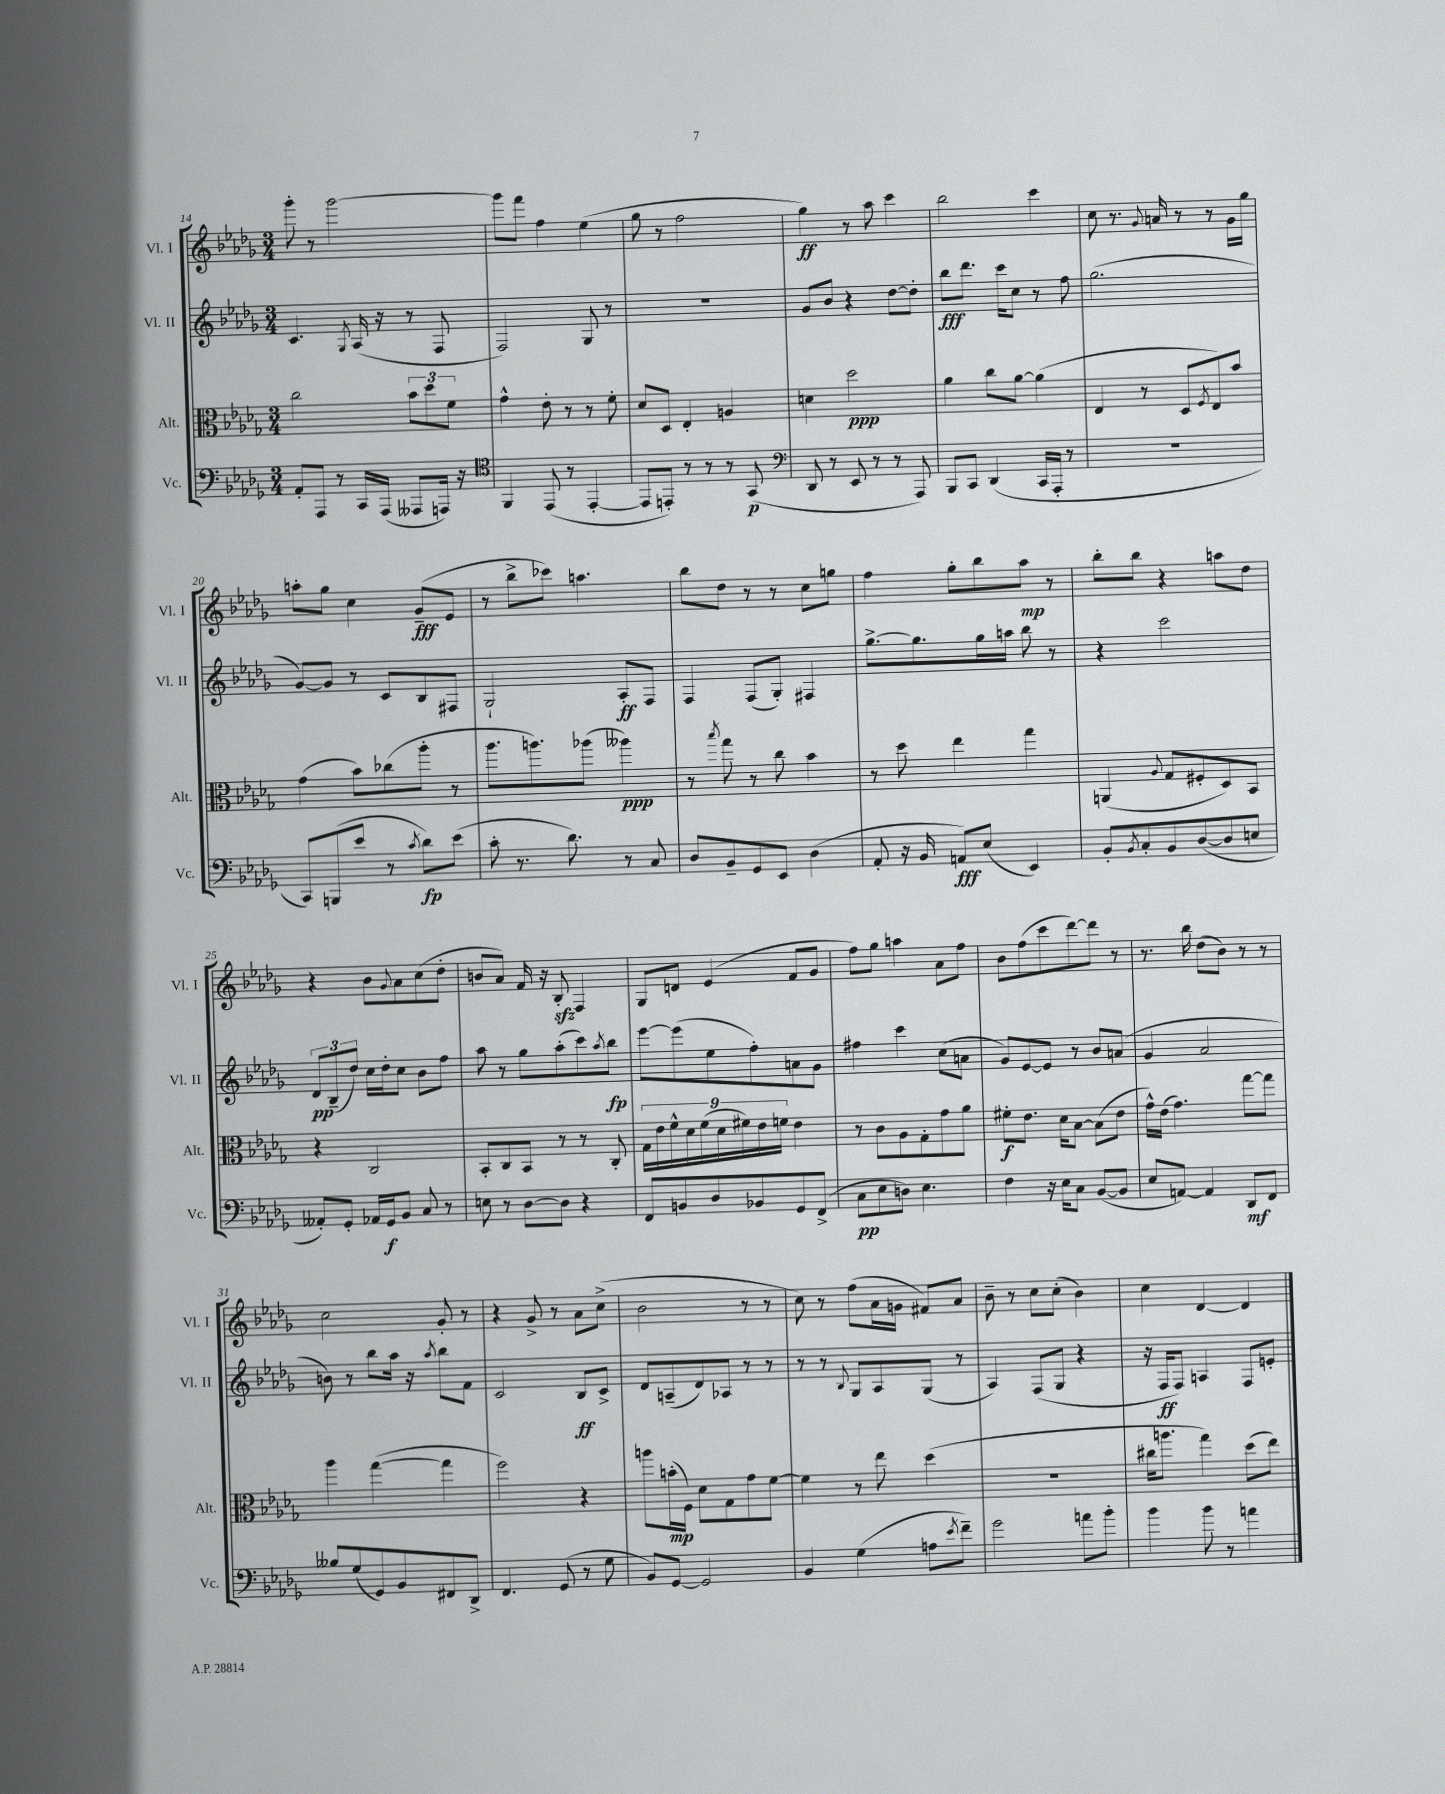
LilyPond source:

<<
\new StaffGroup <<
\new Staff = "s0" \with { instrumentName = "Vl. I" shortInstrumentName = "Vl. I" } {
    \clef treble \key des \major \numericTimeSignature \time 3/4
    ges'''8-. r8 ges'''2~ |
    ges'''8 f'''8 f''4 ees''4( |
    ges''8 r8 f''2 |
    ges''4\ff) r8 aes''8 c'''4 |
    bes''2 c'''4 |
    c''8 r8. \appoggiatura { ges'8 } a'16 r8 r8 ges'16 ges''16 |
    a''8-. ges''8 c''4 ges'8--\fff( ees'8 |
    r8 bes''8-> ces'''8) a''4. |
    bes''8 des''8 r8 r8 c''8 g''8 |
    f''4 ges''8-. bes''8 aes''8\mp r8 |
    bes''8-. bes''8 r4 a''8 des''8 |
    r4 bes'8 \appoggiatura { ges'8 } aes'8 c''8( des''8-. |
    b'8 aes'8) f'16 r16 bes8-.\sfz f4 |
    ges8 d'8 ees'4( f'8 ges'8 |
    f''8) ges''8 a''4 aes'8 f''8 |
    bes'8 f''8( c'''8 des'''8~) des'''8 r8 |
    r8. bes''16 des''8( bes'8) r8 r8 |
    c''2 ges'8-. r8 |
    r4 ges'8-> r8 aes'8 c''8->( |
    bes'2 r8 r8 |
    c''8) r8 f''8( aes'16 g'16 fis'8) aes'8 |
    bes'8-- r8 c''8 c''8-.( bes'4) |
    c''4 des'4~ des'4 \bar "|." |
}
\new Staff = "s1" \with { instrumentName = "Vl. II" shortInstrumentName = "Vl. II" } {
    \clef treble \key des \major \numericTimeSignature \time 3/4
    c'4. \acciaccatura { ges8 } aes16( r16 r8 f8 |
    f2) ges8 r8 |
    R2. |
    ges'8 bes'8 r4 des''8~ des''8-. |
    bes''8\fff des'''8. c'''16 c''8 r8 f''8 |
    ges''2.( |
    ges'8~) ges'8 r8 c'8 bes8 fis8 |
    ges2-! aes8-.\ff f8 |
    f4 f8( ges8-.) fis4 |
    ges''8.~-> ges''8. ges''16 a''16 bes''8 r8 |
    r4 c'''2 |
    \tuplet 3/2 { des'8\pp bes8--( des''8) } c''16 des''16-. c''8 bes'8 f''8 |
    aes''8 r8 ges''8 aes''8-.( c'''8) \acciaccatura { aes''8 } bes''8\fp |
    ees'''8~ ees'''8( ees''8 f''8-.) a'8 ges'8 |
    fis''4 c'''4 c''8( a'8 |
    ges'8) ees'8~ ees'8 r8 bes'8 a'8( |
    ges'4 aes'2 |
    b'8) r8 bes''8 aes''16 r16 \acciaccatura { aes''8 } bes''8 f'8 |
    c'2 bes8\ff c'8-> |
    des'8 a8--( des'8) aes8 r8 r8 |
    r8 r8 \appoggiatura { bes8 } ges8 aes8 ges8( r8 |
    aes4) f8( ges8 r4 |
    r16 f16\ff f8) a4 f8 e'8-. \bar "|." |
}
\new Staff = "s2" \with { instrumentName = "Alt." shortInstrumentName = "Alt." } {
    \clef alto \key des \major \numericTimeSignature \time 3/4
    c''2 \tuplet 3/2 { bes'8 des''8 f'8 } |
    ges'4-^ ees'8-. r8 r8 f'8-. |
    des'8 des8 ees4-. a4 |
    d'4 des''2\ppp |
    aes'4 c''8 aes'8~ aes'4( |
    ees4 r8 des8 \acciaccatura { f8 } ees8) bes'8 |
    ges'4( bes'8) ces''8( aes''8-. r8 |
    aes''8. a''8.) aes''8( aeses''4\ppp) |
    r8 \acciaccatura { bes''8 } ges''8 r8 c''8 bes'4 |
    r8 des''8 ees''4 ges''4 |
    a,4( \appoggiatura { aes8 } ges8 fis8-. des8) bes,8 |
    r4 c2 |
    bes,8-. c8 bes,8 r8 r8 c8-. |
    \tuplet 9/8 { ges16 ees'16 f'16-^ des'16 f'16( des'16 fis'16) ees'16 f'16 } ees'4 |
    r8 c'8 aes8 ges8-. ges'8 aes'8 |
    fis'8-.\f ees'8. des'16 bes8~ bes8( ees'8 |
    ges'16-^) ees'16( ges'4.) ges''8~ ges''8 |
    aes''4 ges''4~( ges''4 |
    f''2) r4 |
    a''8 b'16-.\mp( f16) des'8 ges8 ges'8 f'8~ |
    f'4 r8 ees''8 des''4( |
    R2. |
    cis''16 a''8. ges''4) des''8( ees''8) \bar "|." |
}
\new Staff = "s3" \with { instrumentName = "Vc." shortInstrumentName = "Vc." } {
    \clef bass \key des \major \numericTimeSignature \time 3/4
    aes,8-. aes,,8 r8 c,16 aes,,16( aeses,,8 a,,16) r16 |
    \clef tenor f,4 ees,8( r8 ees,4~-. |
    ees,8 e,8-.) r8 r8 r8 ges,8\p( |
    \clef bass des,8 r8 ees,8 r8 r8 aes,,8) |
    bes,,8 c,8 des,4( c,16 aes,,16-. r8 |
    R2. |
    c,8) b,,8( ees'8 r8 \acciaccatura { c'8 } des'8\fp) ees'8( |
    c'8-. r8. des'8.) r8 c8 |
    des8 bes,8-- ges,8 ees,8 des4( |
    aes,8-. r16 bes,16 a,8\fff) ees8( ees,4) |
    bes,8-. \acciaccatura { bes,8 } c8-. bes,8 des8~( des8 e8 |
    aeses,8-.) ges,8-. aes,16 ges,16\f bes,8 c8 r8 |
    e8 r8 des8~ des8 r4 |
    f,8 b,8 des8 bes,8 ges,8 f,8->( |
    c8\pp ees8 d8) ees4. |
    f4 r16 ees16 c8 bes,8~( bes,8 |
    ees8 a,8~) a,4 des,8\mf f,8 |
    beses8 ges8( ges,8) bes,8 fis,8 des,8-> |
    f,4. ges,8( r8 ges8 |
    bes,8) ges,8~ ges,2 |
    bes,4 ges4( a8 \acciaccatura { ees'8 } f'8--) |
    ges'2 a'8 bes'8-. |
    bes'4 bes'8 r8 a'4 \bar "|." |
}
>>
>>
\layout { \context { \Score currentBarNumber = #14 } }
